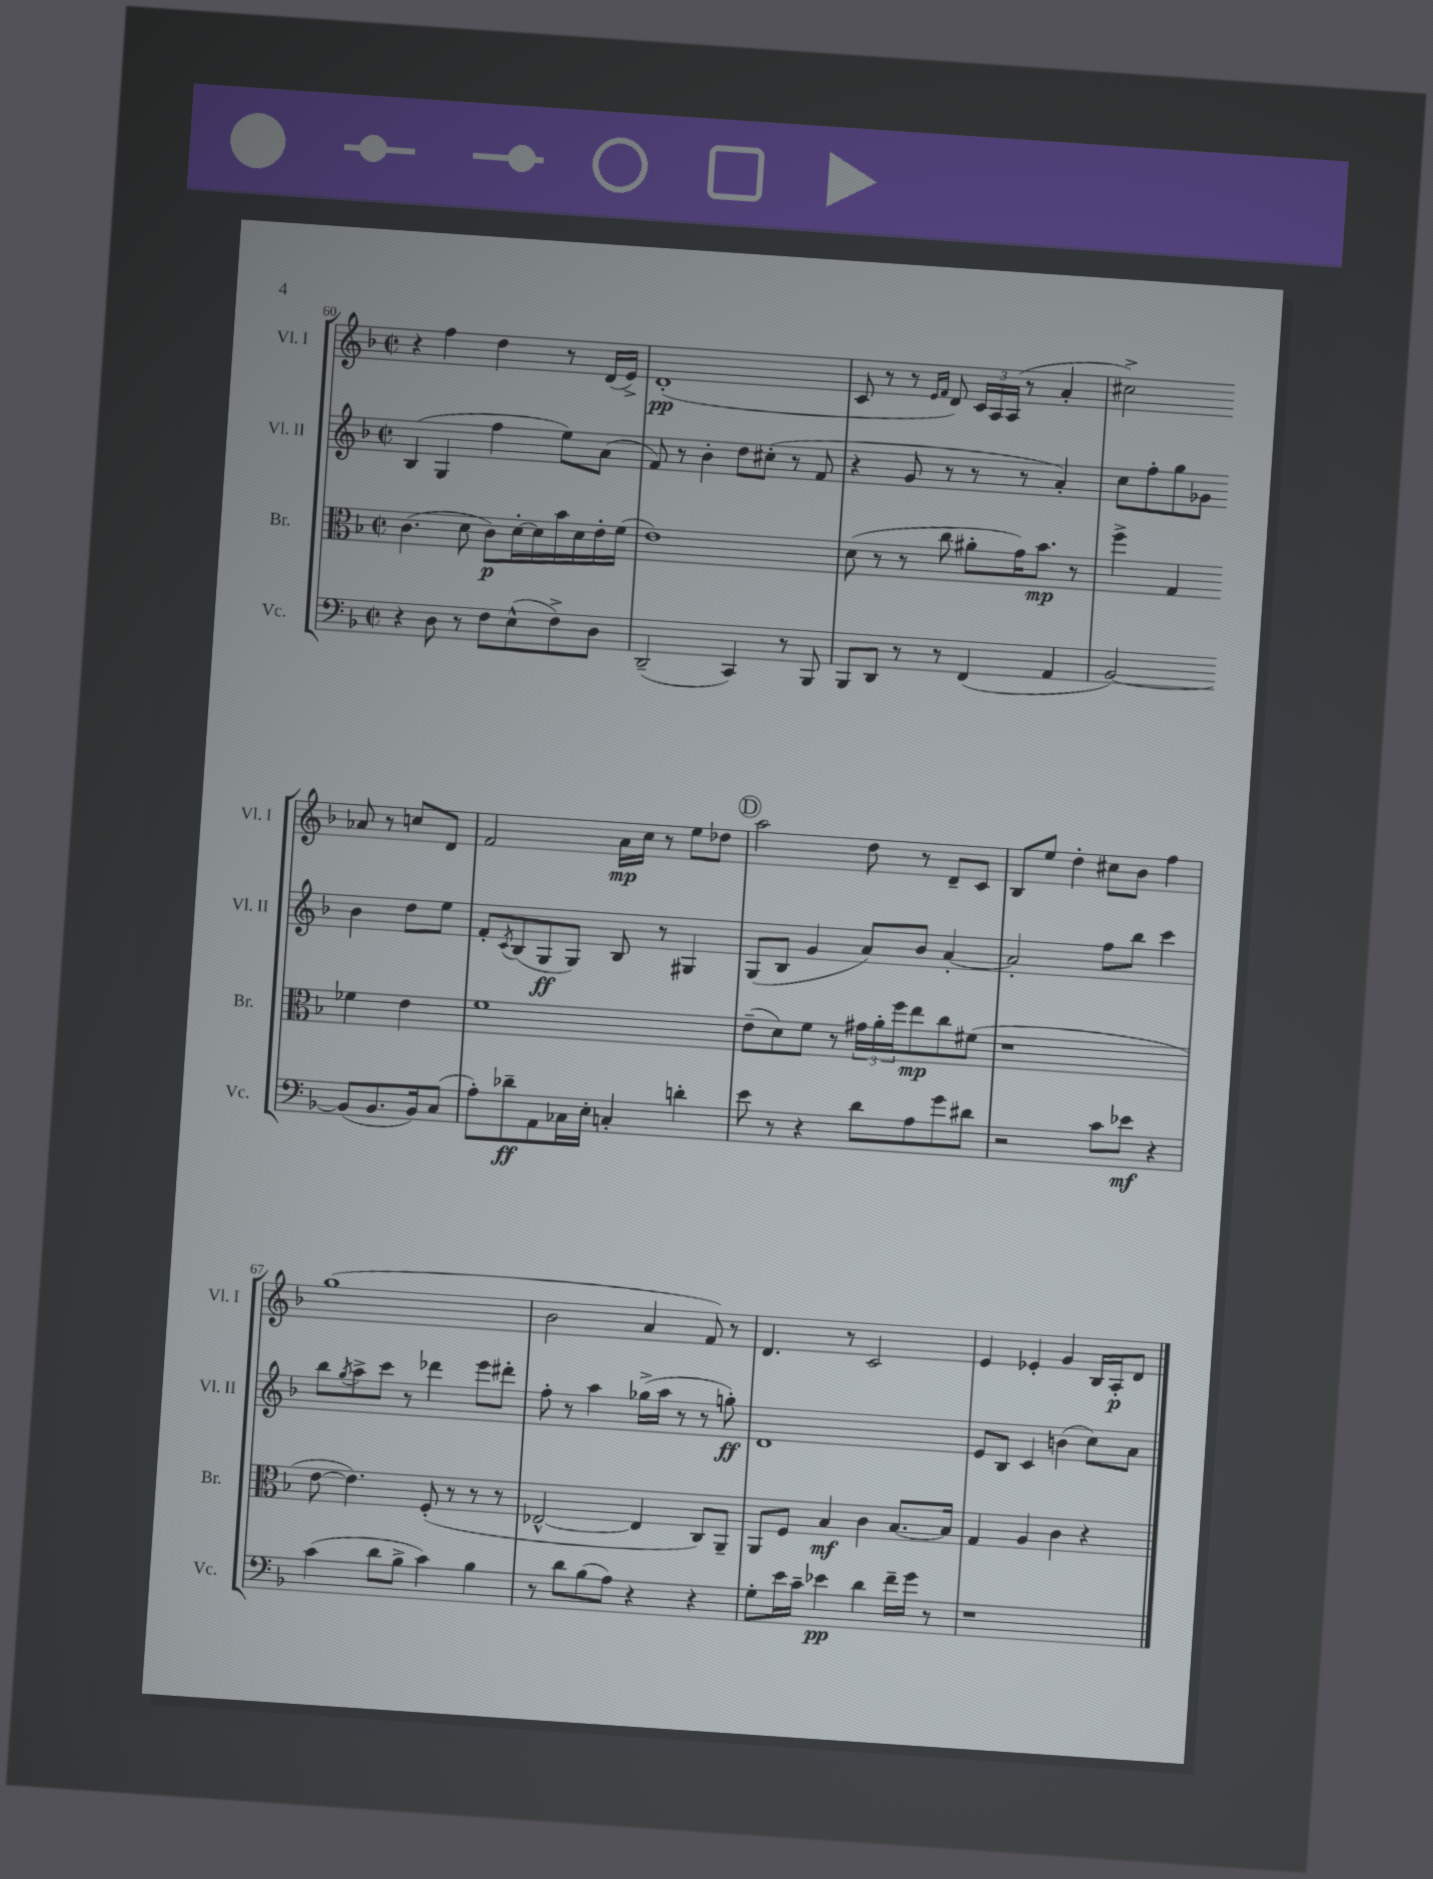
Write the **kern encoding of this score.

**kern	**kern	**kern	**kern
*staff4	*staff3	*staff2	*staff1
*clefF4	*clefC3	*clefG2	*clefG2
*k[b-]	*k[b-]	*k[b-]	*k[b-]
*M2/2	*M2/2	*M2/2	*M2/2
*met(c|)	*met(c|)	*met(c|)	*met(c|)
4r	(4.c	(4B-	4r
8D	.	4G	4ff
8r	8d	.	.
8F	8c)	4ff	4dd
(8E^^	[16d'	.	.
.	16d]	.	.
8F^)	16b-	8ee)	8r
.	16d	.	.
8D	16e'	(8a	(16d
.	(16f	.	16e^)
=	=	=	=
(2DD~	1e)	8f)	(1d'
.	.	8r	.
.	.	4b-'	.
4CC)	.	8dd	.
.	.	(8cc#'	.
8r	.	8r	.
8BBB-	.	8f	.
=	=	=	=
8BBB-	(8d	4r	8c
8DD	8r	.	8r
8r	8r	8g	8r
.	.	.	16qqe
.	.	.	16qqf
8r	8cc	8r	8d)
(4FF	8a#'	8r	24c
.	.	.	24A
.	.	.	(24A
.	16g)	8r	8r
.	8.b-	.	.
4AA	.	4a')	4a'
.	8r	.	.
=	=	=	=
[2BB-)	4ff^	8cc	2cc#^)
.	.	8ff'	.
.	4G	8gg	.
.	.	8g-	.
(8BB-]	4f-	4b-	8a-
8.BB-	.	.	8r
.	4e	8dd	8cc
16BB-)	.	.	.
(8C	.	8ee	8d
=	=	=	=
8A')	1f	8f'	2f
.	.	8qc	.
8d-~	.	(8B-	.
8AA	.	8G	.
16C-	.	8G)	.
16E'	.	.	.
4C'	.	8B-	16a
.	.	.	16cc
.	.	8r	8r
4d'	.	4G#	8ee
.	.	.	8dd-
=	=	=	=
8e	(8e~	(8G	2aa
8r	8d)	8B-	.
4r	8f	4g	.
.	8r	.	.
8d	24g#	8a)	8dd
.	24a'	.	.
.	24ff	.	.
8A	8ee	8b-	8r
8g	8cc	[4a'	8d~
8d#	(8f#	.	8c
=	=	=	=
2r	1r	2a']	8B-
.	.	.	8ee
.	.	.	4dd'
8c	.	8ff	8cc#
8e-	.	8bb-	8b-
4r	.	4ccc	4ff
=	=	=	=
(4c	[8e	8bb-	(1gg
.	.	8qgg	.
.	4.e])	8aa^	.
8d	.	8ccc	.
8B-^	.	8r	.
4c)	(8F'	4ddd-	.
.	8r	.	.
4B-	8r	8eee	.
.	8r	8ddd#'	.
=	=	=	=
8r	[2E-^^	8ff'	2b-
8d	.	8r	.
(8B-	.	4aa	.
8A)	.	.	.
4r	4E-]	(16gg-^	4a
.	.	16aa	.
.	.	8r	.
4r	8C)	8r	8f)
.	8AA~	8gg')	8r
=	=	=	=
8G'	8AA	1d	4.d
16e	8F	.	.
16c~	.	.	.
4e-	4B-	.	.
.	.	.	8r
4d	4c	.	2c
16f~	[8.B-	.	.
16g	.	.	.
8r	.	.	.
.	16B-]	.	.
=	=	=	=
1r	4G	8e	4e
.	.	8B-	.
.	4A	4c	4e-'
.	4c	(4b	4g
.	4r	8cc)	16B-
.	.	.	16A'
.	.	8a	8d
==	==	==	==
*-	*-	*-	*-
